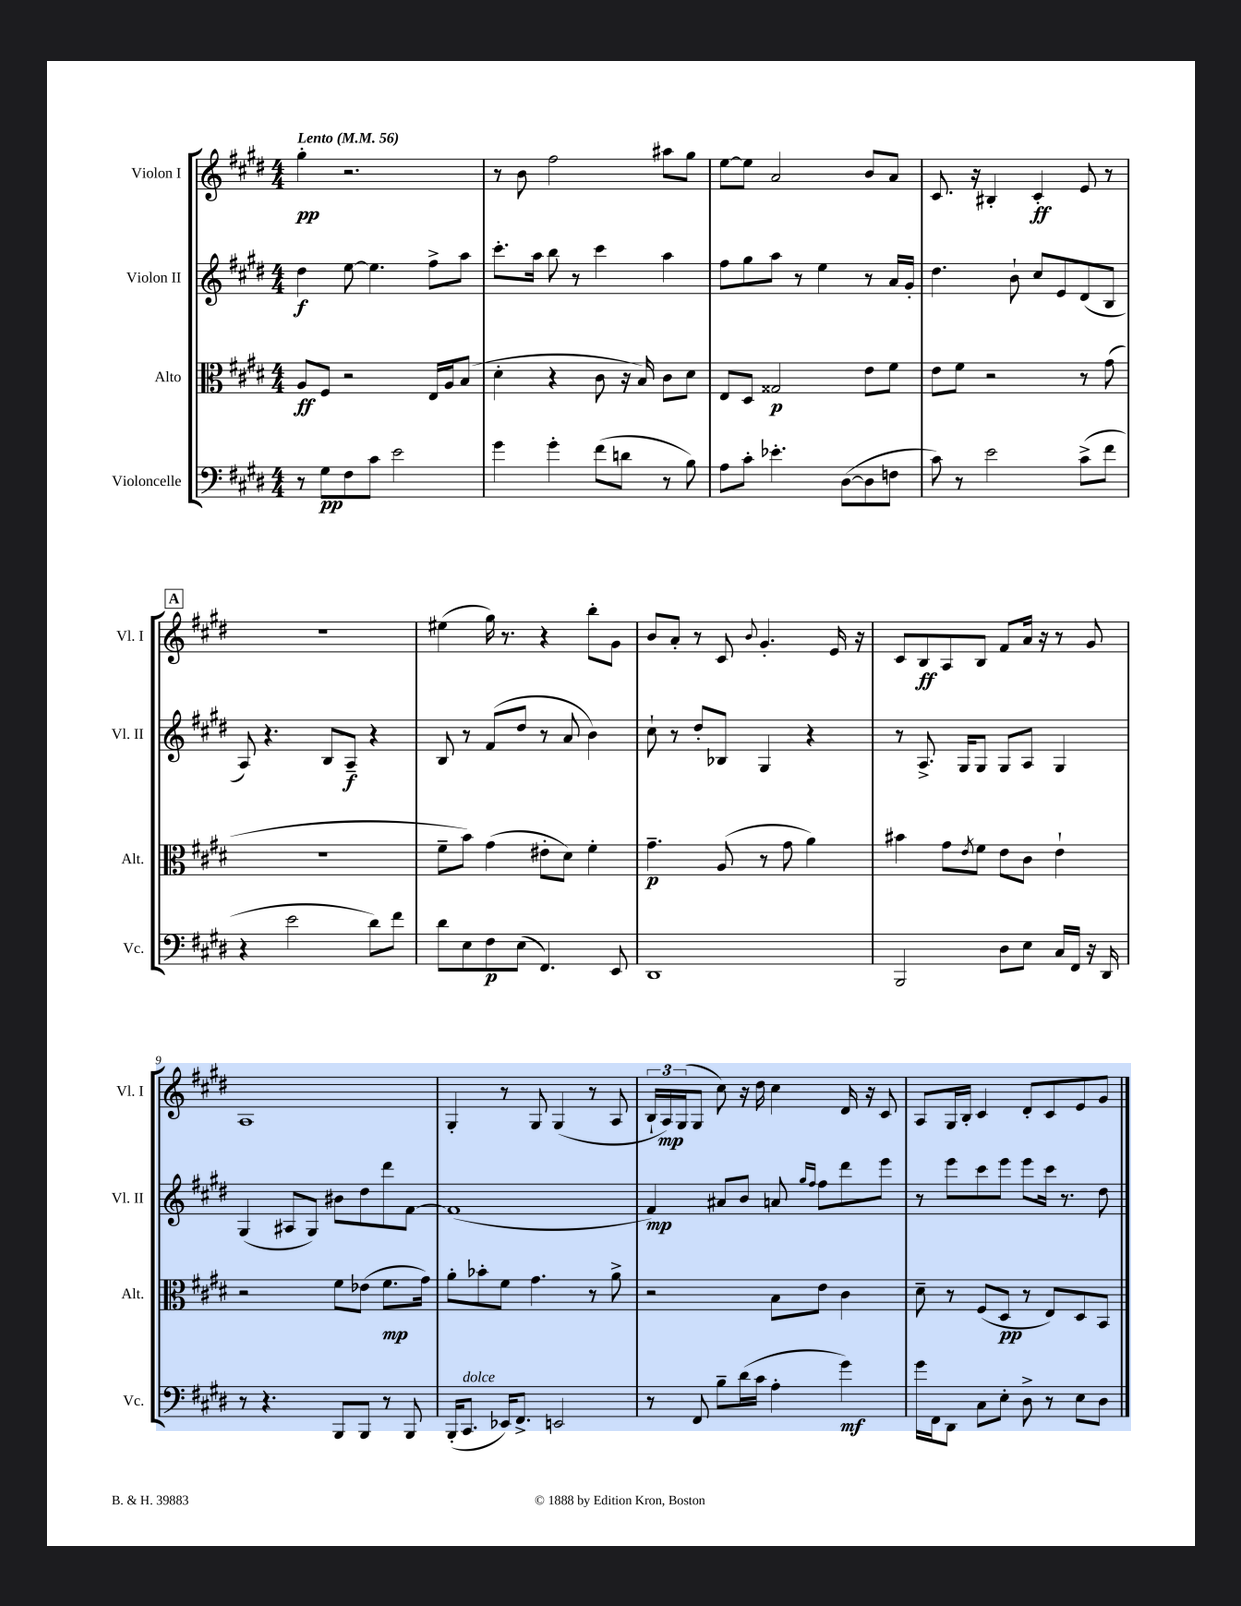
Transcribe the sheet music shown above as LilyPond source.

<<
\new StaffGroup <<
\new Staff = "s0" \with { instrumentName = "Violon I" shortInstrumentName = "Vl. I" } {
    \clef treble \key e \major \numericTimeSignature \time 4/4 \tempo "Lento" 4 = 56
    gis''4-.\pp r2. |
    r8 b'8 fis''2 ais''8 gis''8 |
    e''8~ e''8 a'2 b'8 a'8 |
    cis'8. r16 bis4-. cis'4-.\ff e'8 r8 |
    \mark \markup { \box "A" } R1 |
    eis''4( gis''16) r8. r4 b''8-. gis'8 |
    b'8 a'8-. r8 cis'8 \appoggiatura { b'8 } gis'4.-. e'16 r16 |
    cis'8 b8\ff a8 b8 fis'8 a'16 r16 r8 gis'8 |
    a1 |
    gis4-. r8 gis8 gis4( r8 a8 |
    \tuplet 3/2 { b16-! a16\mp) gis16( } gis8 cis''8) r16 dis''16 cis''4 dis'16 r16 cis'8 |
    a8 gis16 b16-. cis'4 dis'8-. cis'8 e'8 gis'8 \bar "|." |
}
\new Staff = "s1" \with { instrumentName = "Violon II" shortInstrumentName = "Vl. II" } {
    \clef treble \key e \major \numericTimeSignature \time 4/4
    dis''4\f e''8~ e''4. fis''8-> a''8 |
    cis'''8.-. a''16 b''8 r8 cis'''4 a''4 |
    fis''8 gis''8 a''8 r8 e''4 r8 a'16 gis'16-. |
    dis''4. b'8-! cis''8 e'8 dis'8( b8 |
    \mark \markup { \box "A" } a8) r4. b8 a8--\f r4 |
    b8 r8 fis'8( dis''8 r8 a'8 b'4) |
    cis''8-! r8 dis''8-. bes8 gis4 r4 |
    r8 a8.-> gis16 gis8 gis8 a8 gis4 |
    gis4( ais8 gis8) bis'8 dis''8 dis'''8 fis'8~ |
    fis'1( |
    fis'4\mp) ais'8 b'8 a'8 \grace { gis''16 fis''16 } fis''8 dis'''8 e'''8 |
    r8 e'''8 cis'''8 e'''8 e'''8 cis'''16 r8. dis''8 \bar "|." |
}
\new Staff = "s2" \with { instrumentName = "Alto" shortInstrumentName = "Alt." } {
    \clef alto \key e \major \numericTimeSignature \time 4/4
    a8\ff fis8 r2 e16 a16 b8( |
    dis'4-. r4 cis'8 r16 b16) cis'8 dis'8 |
    e8 dis8 gisis2\p e'8 fis'8 |
    e'8 fis'8 r2 r8 gis'8( |
    \mark \markup { \box "A" } r1 |
    fis'8-- b'8) gis'4( eis'8-. dis'8) fis'4-. |
    gis'4.--\p a8( r8 gis'8 a'4) |
    bis'4 gis'8 \acciaccatura { e'8 } fis'8 e'8 cis'8 e'4-! |
    r2 fis'8 ees'8( fis'8.\mp gis'16) |
    a'8-. bes'8-. fis'8 gis'4. r8 a'8-> |
    r2 b8 e'8 cis'4 |
    dis'8-- r8 fis8( dis8\pp r8 e8) dis8 b,8 \bar "|." |
}
\new Staff = "s3" \with { instrumentName = "Violoncelle" shortInstrumentName = "Vc." } {
    \clef bass \key e \major \numericTimeSignature \time 4/4
    r8 gis8\pp fis8 cis'8 e'2 |
    gis'4 gis'4-. fis'8( d'8 r8 b8) |
    a8 cis'8-. ees'4.-. dis8~( dis8 f8 |
    cis'8) r8 e'2 cis'8->( fis'8 |
    \mark \markup { \box "A" } r4 e'2 dis'8) fis'8 |
    dis'8 e8 fis8\p e8( fis,4.) e,8 |
    dis,1 |
    b,,2 dis8 e8 cis16 fis,16 r16 dis,16 |
    r8 r4. b,,8 b,,8 r8 b,,8 |
    b,,16-.( cis,8.^\markup { \italic "dolce" } ees,16) fis,8.-> e,2 |
    r8 fis,8 b8-- dis'16( cis'16 a4-. gis'4\mf) |
    gis'16 fis,16 dis,8 cis8 e8-. dis8-> r8 e8 dis8 \bar "|." |
}
>>
>>
